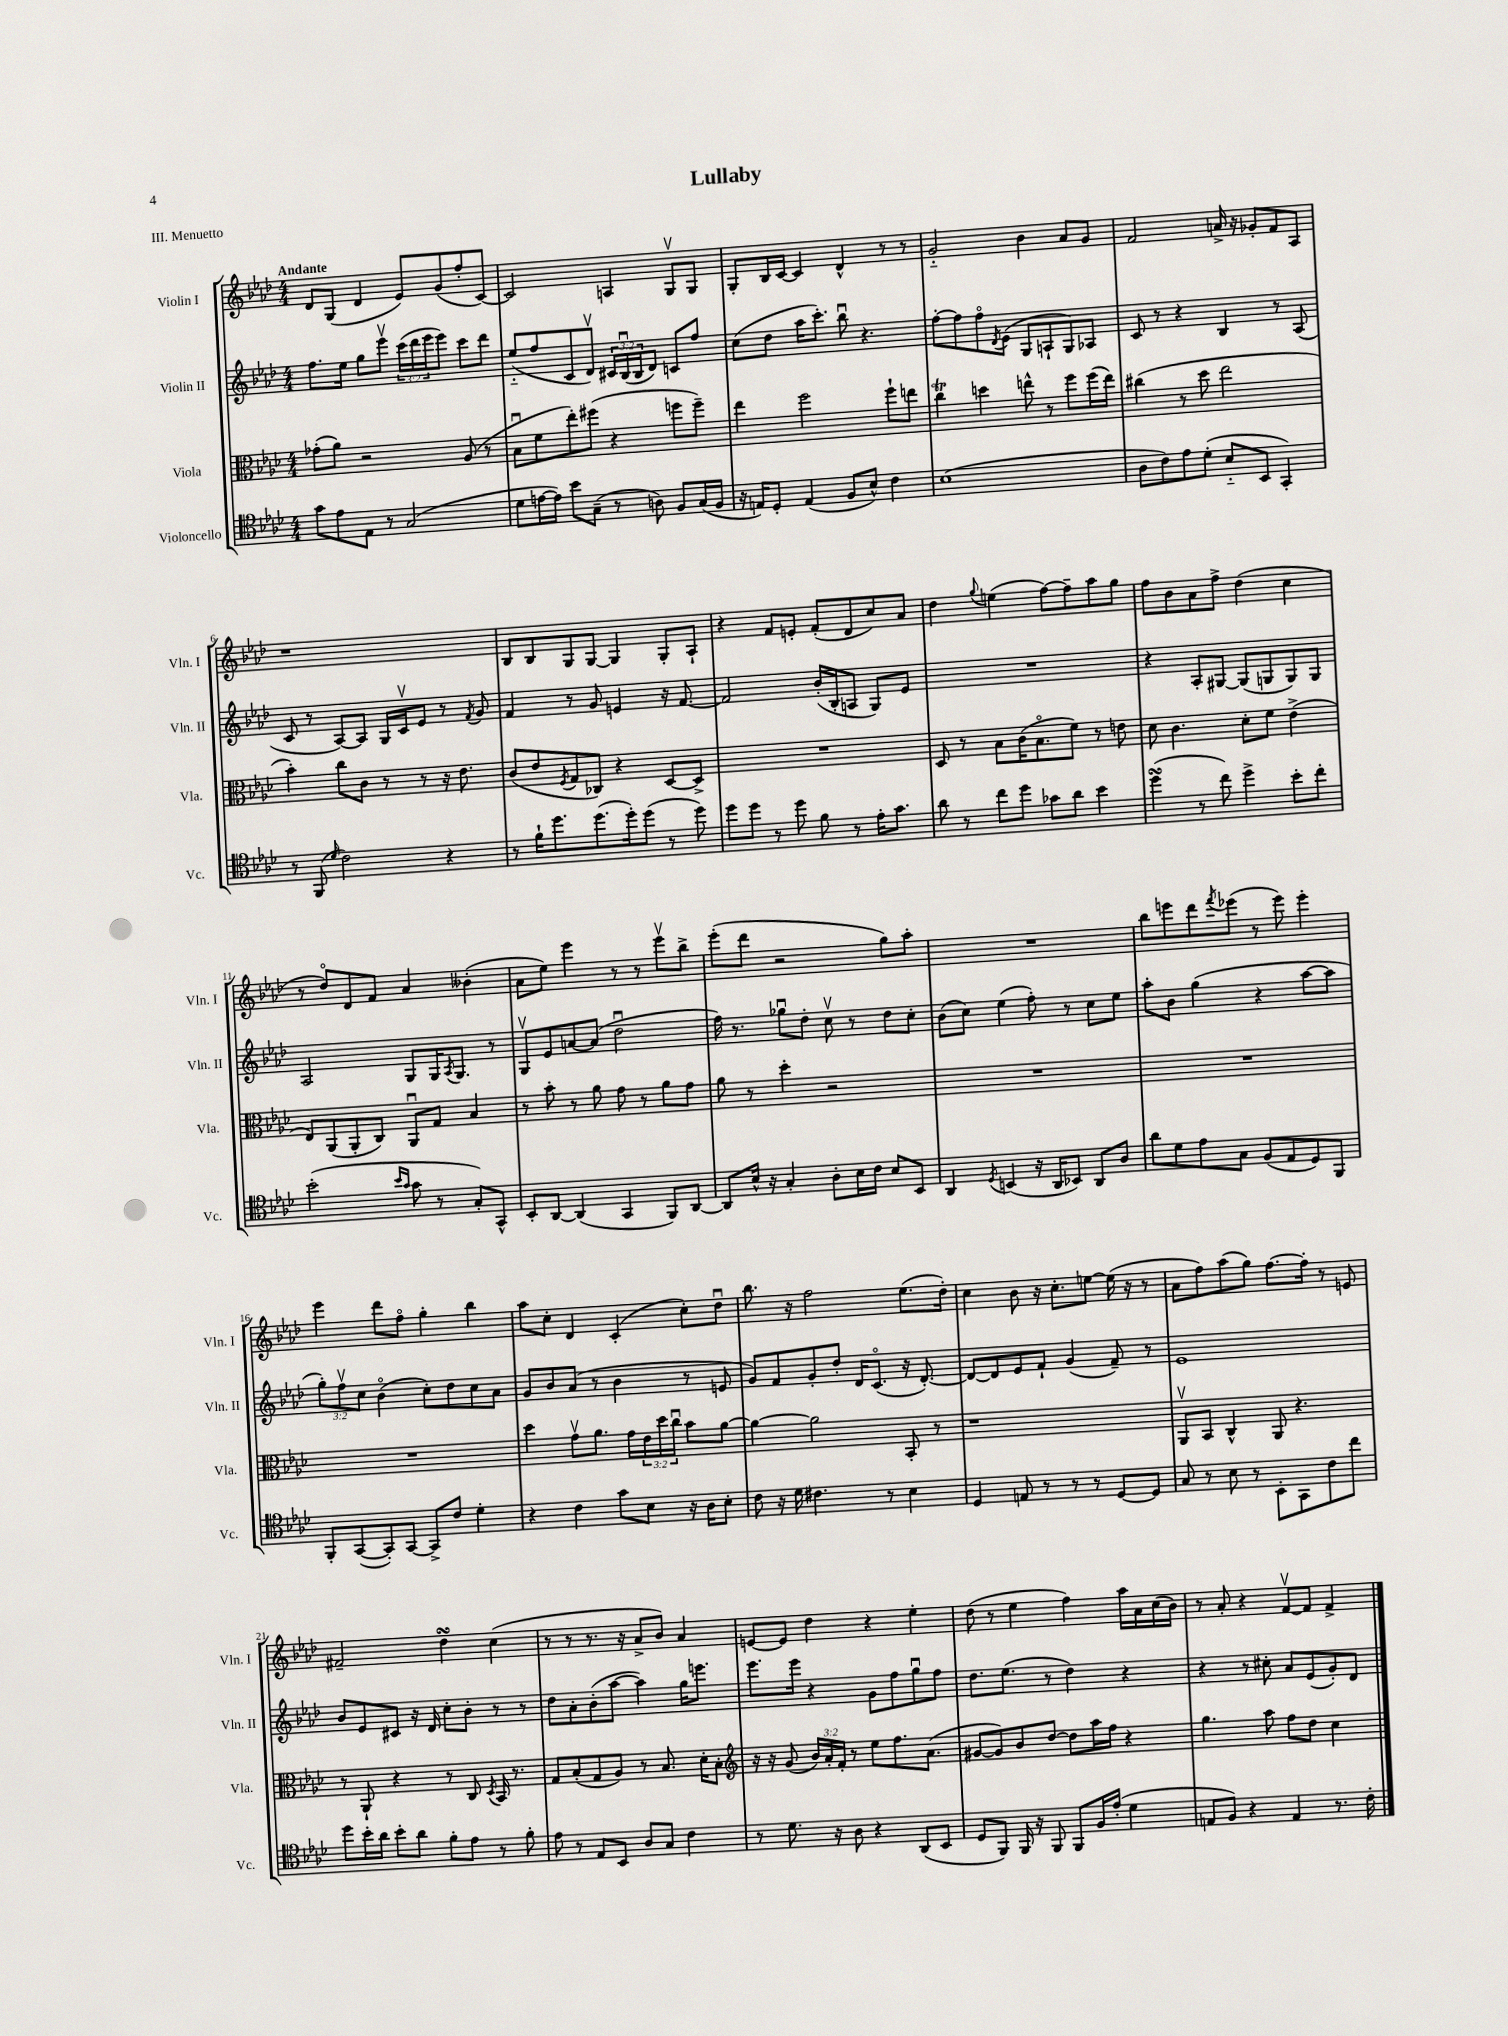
\header { title = "Lullaby" piece = "III. Menuetto" }
<<
\new StaffGroup <<
\new Staff = "s0" \with { instrumentName = "Violin I" shortInstrumentName = "Vln. I" } {
    \clef treble \key aes \major \numericTimeSignature \time 4/4 \tempo "Andante"
    des'8 g8( des'4 ees'8) g'8( f''8-. c'8~) |
    c'2 a4 g8\upbow g8 |
    g8-. bes16 c'16~ c'4 des'4-^ r8 r8 |
    g'2-_ bes'4 aes'8 g'8 |
    f'2 a'16-> r16 ges'8-. f'8 aes8 |
    r1 |
    bes8 bes8 g8 g8~ g4 g8-. aes8-! |
    r4 f'8 e'8-. f'8-.( des'8 c''8) aes'8 |
    des''4 \appoggiatura { g''8 } e''4( f''8~) f''8-- aes''8 g''8 |
    f''8 bes'8 aes'8 f''8-> des''4( c''4 |
    r8 des''8\flageolet) des'8 f'8 aes'4 beses'4-.( |
    aes'8 ees''8) ees'''4 r8 r8 ees'''8\upbow bes''8-> |
    ees'''8-.( des'''8 r2 g''8) aes''8-. |
    R1 |
    bes''8 e'''8 des'''8 \acciaccatura { f'''8 } ees'''8( r8 ees'''8) ees'''4-. |
    ees'''4 des'''8 f''8\flageolet g''4-. bes''4 |
    aes''8 c''8-. des'4 c'4-.( c''8-.) des''8\downbow |
    bes''8. r16 f''2 ees''8.( des''16-.) |
    c''4 bes'8 r16 c''8.-. e''8~ e''16( r16 r8 |
    aes'8 f''8) aes''8( g''8) f''8.~ f''16-. r8 e'8 |
    fis'2-- des''4\turn c''4( |
    r8 r8 r8. r16 aes'8-> bes'8) aes'4 |
    e'8~ e'8 des''4 r4 ees''4-. |
    des''8( r8 ees''4 f''4) aes''16 aes'16 c''16( bes'16) |
    r8 aes'8-. r4 f'8~\upbow f'8 f'4-> \bar "|." |
}
\new Staff = "s1" \with { instrumentName = "Violin II" shortInstrumentName = "Vln. II" } {
    \clef treble \key aes \major \numericTimeSignature \time 4/4 \override Staff.TupletNumber.text = #tuplet-number::calc-fraction-text
    f''8. ees''16 g''8 ees'''8\upbow \tuplet 3/2 { c'''16( des'''16 ees'''16 } ees'''8) c'''8 des'''8 |
    ees''8-_( f''8 c'8 des'8\upbow) \tuplet 3/2 { cis'16 bes16\downbow( bes16 } des'8) c'8 f''8 |
    c''8( des''8 aes''16 c'''8.-.) bes''8\downbow r4. |
    f''8~-. f''8 f''8\flageolet \acciaccatura { des'8 } ees'8( g8 a8-! g8) aes8 |
    c'8 r8 r4 bes4 r8 aes8( |
    c'8 r8 aes8~) aes8 g16 c'16\upbow ees'8 r8 \acciaccatura { f'8 } g'8 |
    f'4 r8 g'8 e'4 r16 f'8.~ |
    f'2 bes'16-.( bes16-. a8 g8) ees'8 |
    R1 |
    r4 aes8-. gis8~ gis8( g8 g8) g8 |
    aes2 g8 g16 \acciaccatura { aes8 } g8. r8 |
    g8\upbow ees'8 a'8~ a'8( des''2\downbow |
    f''16) r8. ges''8\downbow des''8-. c''8\upbow r8 des''8 c''8-. |
    bes'8( c''8) ees''4( f''8-.) r8 c''8 ees''8 |
    aes''8-. bes'8 g''4( r4 aes''8~ aes''8 |
    \tuplet 3/2 { g''8-.) f''8\upbow c''8 } bes'4\flageolet( c''8-.) des''8 c''8 aes'8 |
    g'8 bes'8 aes'8( r8 bes'4 r8 e'8 |
    g'8) f'8 g'8-. des''8-. des'16 c'8.\flageolet( r16 des'8.~-.) |
    des'8~ des'8 ees'8 f'8-! g'4( f'8--) r8 |
    ees'1 |
    bes'8 ees'8 cis'8 r16 des'16 c''8-. bes'8-. r8 r8 |
    des''8 aes'8-. bes'8-.( aes''8~ aes''4) g''16 e'''8. |
    ees'''8. ees'''16 r4 g'8 f''8 g''8\downbow f''8 |
    des''8. ees''8.( r8 des''4) r4 |
    r4 r8 cis''8-. aes'8 ees'8( g'8-.) des'8 \bar "|." |
}
\new Staff = "s2" \with { instrumentName = "Viola" shortInstrumentName = "Vla." } {
    \clef alto \key aes \major \numericTimeSignature \time 4/4 \override Staff.TupletNumber.text = #tuplet-number::calc-fraction-text
    ges'8-.( aes'8) r2 aes8( r8 |
    bes8\downbow f'8 ees''8-.) fis''8( r4 f''8 f''8--) |
    ees''4 f''2 f''8-! e''8 |
    c''4\trill d''4 e''8-^ r8 f''8 f''16( e''16) |
    cis''4( r8 des''8 ees''2 |
    bes'4-.) c''8 c'8 r8 r8 r16 ees'8. |
    c'8( ees'8 \acciaccatura { f8 } g8 ces8) r4 des8~ des8-> |
    R1 |
    des8 r8 bes8 c'16( bes8.\flageolet f'8) r8 e'8 |
    des'8 c'4. des'8-. f'8 ees'4->( |
    ees8) aes,8( aes,8-. c8) aes,8\downbow g8 bes4 |
    r8 bes'8-. r8 aes'8 g'8 r8 aes'8 g'8 |
    aes'8 r8 des''4-. r2 |
    R1 |
    R1 |
    R1 |
    des''4 g'8\upbow aes'8. g'16 \tuplet 3/2 { ees'16 des''16 c''16\downbow } bes'8 aes'8~ |
    aes'4~ aes'2 bes,8-. r8 |
    r1 |
    aes,8\upbow bes,8 c4-^ aes,8 r4. |
    r8 aes,8-! r4 r8 c8 \acciaccatura { des8 } bes,16 r8. |
    g8 bes8-.( g8 aes8) r8 bes8. des'16-. bes8-. |
    \clef treble r16 r16 g'8( \tuplet 3/2 { bes'16) aes'16-. f'16-. } r8 ees''8 f''8. aes'8.( |
    gis'8~ gis'8) bes'8 des''8~ des''8 aes''16 f''16 r4 |
    g''4. aes''8 f''8 des''8 c''4 \bar "|." |
}
\new Staff = "s3" \with { instrumentName = "Violoncello" shortInstrumentName = "Vc." } {
    \clef tenor \key aes \major \numericTimeSignature \time 4/4
    g'8 ees'8 ees8 r8 g2( |
    des'8 e'16~ e'16) bes'8 g8--( r8 a8) f8 g16( f16 |
    r16 e16) des8-. e4( f8 bes8-^) c'4 |
    bes1( |
    aes8 c'8) ees'8 des'8-.( bes8-_ bes,8 g,4-.) |
    r8 f,8( \grace { des'16 } c'2) r4 |
    r8 f'16-! des''8. des''8.( des''16-.) des''8( r8 des''8) |
    des''8 des''8 r8 des''8 f'8 r8 ees'16-. g'8. |
    aes'8 r8 c''8 des''8 ges'8 aes'8 bes'4 |
    des''4\turn( r8 c''8) des''4-> bes'8-. c''8-. |
    bes'2-.( \grace { bes'16 g'16 } g'8 r8 g8-.) g,8-^ |
    bes,8-. aes,8~ aes,4( g,4 f,8) aes,8~ |
    aes,8 bes16-^ r16 g4-. aes8-. bes16 c'16 bes8 bes,8 |
    aes,4 \acciaccatura { des8 } b,4( r16 aes,16 bes,8) aes,8 aes8 |
    aes'8 des'8 ees'8 g8 f8( ees8 des8) f,8 |
    f,8-. g,8~( g,8-.) g,8~ g,8-> c'8 des'4-. |
    r4 c'4 g'8 bes8 r16 aes16 bes8-. |
    c'8 r16 des'16 cis'4. r8 bes4 |
    des4 e8 r8 r8 r8 des8~ des8 |
    g8 r8 bes8 r8 bes,8-. g,8 c'8 c''8 |
    des''8 bes'16-. aes'16 bes'8-. aes'8 f'8-. ees'8 r8 f'8-. |
    ees'8 r8 ees8 bes,8 aes8 g8 c'4 |
    r8 des'8. r16 aes8 r4 aes,8( bes,8 |
    des8 f,8) f,16 r16 f,8 f,8 f16 ees'16-.( des'4 |
    e8 f8) r4 e4 r8. c'16-. \bar "|." |
}
>>
>>
